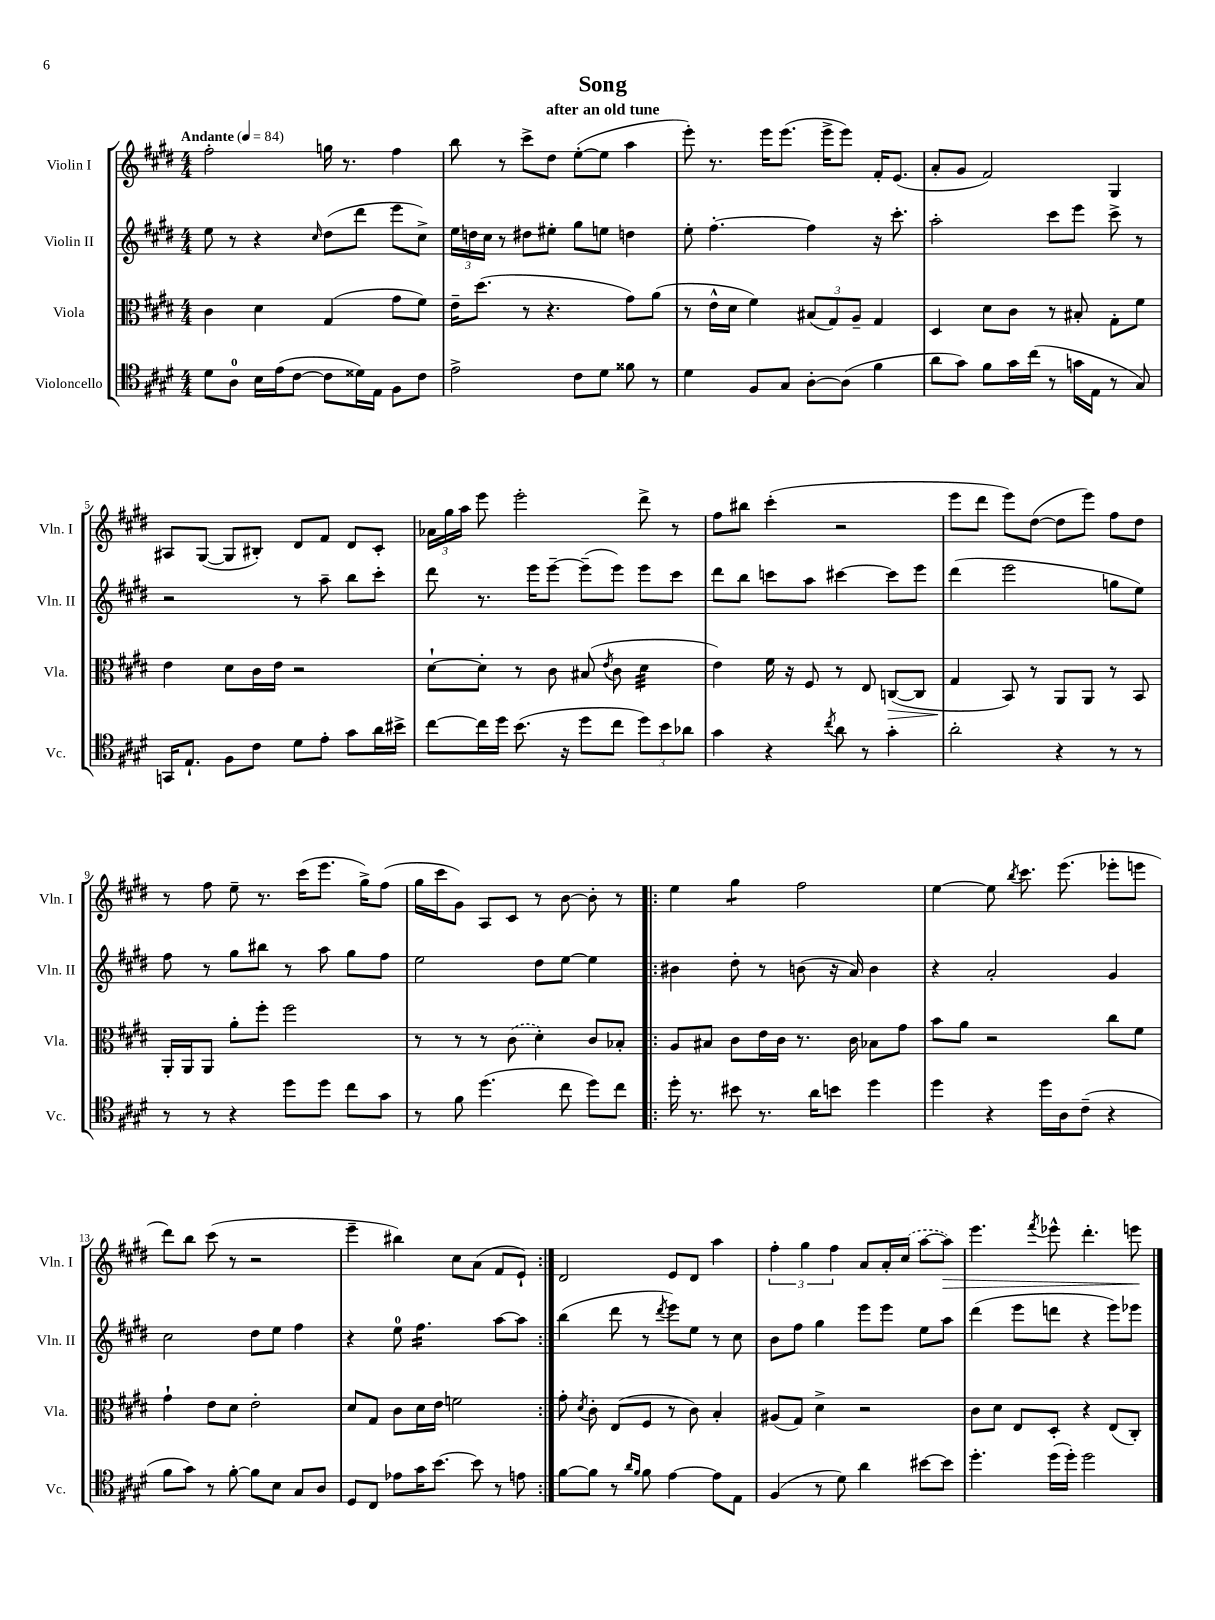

**kern	**kern	**kern	**kern
*staff4	*staff3	*staff2	*staff1
*clefC4	*clefC3	*clefG2	*clefG2
*k[f#c#g#d#]	*k[f#c#g#d#]	*k[f#c#g#d#]	*k[f#c#g#d#]
*M4/4	*M4/4	*M4/4	*M4/4
*MM84	*MM84	*MM84	*MM84
8d#\L	4c#\	8ee\	2ff#'\
8A\J	.	8r	.
16B\LL	4d#\	4r	.
(16e\J	.	.	.
[8c#\J	.	.	.
.	.	16qqcc#/	.
8c#\]L	(4G#/	(8dd#\L	16gg\
.	.	.	8.r
16d##\L)	.	8ddd#\J	.
16E\JJ	.	.	.
8F#\L	8g#\L	8eee\L	4ff#\
8c#\J	8f#\J)	8cc#^\J)	.
=	=	=	=
2e^\	16e~\LK	24ee\LL	8bb\
.	.	24dd\	.
.	(8.dd#\J	.	.
.	.	24cc#\JJ	.
.	.	8r	8r
.	8r	8dd#\L	8ccc#^\L
.	4.r	8ee#'\J	8dd#\J
8c#\L	.	8gg#\L	([8ee'\L
8d#\J	.	8ee\J	8ee\]J
8f##\	8g#\L)	4dd\	4aa\
8r	(8a\J	.	.
=	=	=	=
4d#\	8r	8ee'\	8eee'\)
.	16e^^\LL	[4.ff#'\	8.r
.	16d#\JJ	.	.
8F#/L	4f#\)	.	.
.	.	.	16eee\LK
8G#/J	.	.	(8.eee\J
[8A'\L	(12B#/L	4ff#\]	.
.	.	.	16eee^\LK
.	12G#/)	.	.
(8A\]J	.	.	8eee\J)
.	12A~/J	.	.
4f#\	4G#/	16r	16f#'/LK
.	.	8.ccc#'\	(8.e/J
=	=	=	=
8a\L	4D#/	2aa'\	8a'/L
8g#\J)	.	.	8g#/J
8f#\L	8d#\L	.	2f#/)
16g#\L	8c#\J	.	.
(16cc#\JJ	.	.	.
8r	8r	8ccc#\L	.
16g\LL	8B#'/	8eee\J	.
16E\JJ	.	.	.
8r	8G#'\L	8ccc#^\	4G#/
8G#/)	8f#\J	8r	.
=	=	=	=
16GG/LK	4e\	2r	8A#/L
8.E`/J	.	.	.
.	.	.	([8G#/J
8F#\L	8d#\L	.	8G#/]L
8c#\J	16c#\L	.	8B#'/J)
.	16e\JJ	.	.
8d#\L	2r	8r	8d#/L
8e'\J	.	8aa~\	8f#/J
8g#\L	.	8bb\L	8d#/L
16a\L	.	8ccc#'\J	8c#'/J
16b#^\JJ	.	.	.
=	=	=	=
[8cc#\L	[8d#`\L	8ddd#\	24a-\LL
.	.	.	24gg#\
.	.	.	24aa\JJ
16cc#\]L	8d#'\]J	8.r	8eee\
16dd#\JJ	.	.	.
(8.b\	8r	.	2eee'\
.	.	16eee\LK	.
.	8c#\	[8eee~\J	.
16r	.	.	.
8dd#\L	(8B#/	(8eee~\]L	.
.	8qe/	.	.
8cc#\J	8c#\	8eee\J)	.
12dd#\L)	4d#\	8eee\L	8ddd#^\
12b\	.	.	.
.	.	8ccc#\J	8r
12a-\J	.	.	.
=	=	=	=
4g#\	4e\)	8ddd#\L	8ff#\L
.	.	8bb\J	8bb#\J
4r	16f#\	8ccc\L	(4ccc#'\
.	16r	.	.
.	8F#/	8aa\J	.
8qcc#/	.	.	.
8a\	8r	[4ccc#\	2r
8r	8E/	.	.
4g#'\	([8C/L	8ccc#\]L	.
.	8C/]J	8eee\J	.
=	=	=	=
2a'\	4G#/	(4ddd#\	8eee\L
.	.	.	8ddd#\J
.	8BB/)	2eee\	8eee\L)
.	8r	.	([8dd#\J
4r	8AA/L	.	8dd#\]L
.	8AA/J	.	8eee\J)
8r	8r	8gg\L	8ff#\L
8r	8BB/	8ee\J)	8dd#\J
=	=	=	=
8r	16AA'/LL	8ff#\	8r
.	16AA/J	.	.
8r	8AA/J	8r	8ff#\
4r	8a'\L	8gg#\L	8ee~\
.	8ff#'\J	8bb#\J	8.r
8dd#\L	2ff#\	8r	.
.	.	.	(16ccc#\LK
8dd#\J	.	8aa\	8.eee\J
8cc#\L	.	8gg#\L	.
.	.	.	16gg#^\LK)
8g#\J	.	8ff#\J	(8ff#\J
=	=	=	=
8r	8r	2ee\	16gg#\LL
.	.	.	16ccc#\J
8f#\	8r	.	8g#\J)
(4.dd#\	8r	.	8A/L
.	(8c#\	.	8c#/J
.	4d#'\)	8dd#\L	8r
8cc#\	.	[8ee\J	[8b\
8dd#\L)	8c#/L	4ee\]	8b'\]
8cc#\J	8B-'/J	.	8r
=!|:	=!|:	=!|:	=!|:
16dd#'\	8A/L	4b#\	4ee\
8.r	.	.	.
.	8B#/J	.	.
8b#\	8c#\L	8dd#'\	4gg#\
8.r	16e\L	8r	.
.	16c#\JJ	.	.
.	8.r	(8b\	2ff#\
16a\LK	.	.	.
8b\J	.	16r	.
.	16c#\	16a/)	.
4dd#\	8B-\L	4b\	.
.	8g#\J	.	.
=	=	=	=
4dd#\	8b\L	4r	[4ee\
.	8a\J	.	.
4r	2r	2a'/	8ee\]
.	.	.	8qbb/
.	.	.	8.ccc#\
16dd#\LL	.	.	.
16A\J	.	.	(8.eee\
(8c#~\J	.	.	.
4r	8cc#\L	4g#/	8eee-'\L
.	8f#\J	.	8eee\J
=	=	=	=
8f#\L	4g#`\	2cc#\	8ddd#\L)
8g#\J)	.	.	8bb\J
8r	8e\L	.	(8ccc#\
[8f#'\	8d#\J	.	8r
8f#\]L	2e'\	8dd#\L	2r
8B\J	.	8ee\J	.
8G#/L	.	4ff#\	.
8A/J	.	.	.
=	=	=	=
8D#/L	8d#/L	4r	4eee~\
8C#/J	8G#/J	.	.
8e-\L	8c#\L	8ee\	4bb#\)
16g#\K	16d#\L	4.ff#\	.
[8.b\J	16e\JJ	.	.
.	2f\	.	8cc#\L
8b\]	.	.	(8a\J
8r	.	[8aa\L	8f#/L
8e\	.	8aa\]J	8e`/J)
=:|!	=:|!	=:|!	=:|!
[8f#\L	8g#'\	(4bb\	2d#/
.	8qd#/	.	.
8f#\]J	8c#'\	.	.
8r	(8E/L	8ddd#\	.
16qqa/LL	.	.	.
16qqf#/JJ	.	.	.
8f#\	8F#/J	8r	.
.	.	8qddd#/	.
[4e\	8r	8eee\L)	8e/L
.	8c#\)	8ee\J	8d#/J
8e\]L	4B'/	8r	4aa\
8E\J	.	8cc#\	.
=	=	=	=
(4F#/	(8A#/L	8b\L	6ff#'\
.	8G#/J)	8ff#\J	.
.	.	.	6gg#\
8r	4d#^\	4gg#\	.
.	.	.	6ff#\
8d#\)	.	.	.
4a\	2r	8eee\L	8a/L
.	.	8eee\J	16a'/L
.	.	.	(16cc#/JJ
[8b#\L	.	8ee\L	[8aa\L
8b#\]J	.	8aa\J	8aa\]J)
=	=	=	=
4.dd#'\	8c#\L	(4ddd#\	4.eee\
.	8d#\J	.	.
.	8E/L	8eee\L	.
.	.	.	8qfff#/
(16dd#\LL	8D#'/J	8ddd\J	8eee-^^\
16dd#'\JJ)	.	.	.
2dd#\	4r	4r	4.ddd#'\
.	(8E/L	8eee\L)	.
.	8C#'/J)	8eee-\J	8eee\
==	==	==	==
*-	*-	*-	*-
